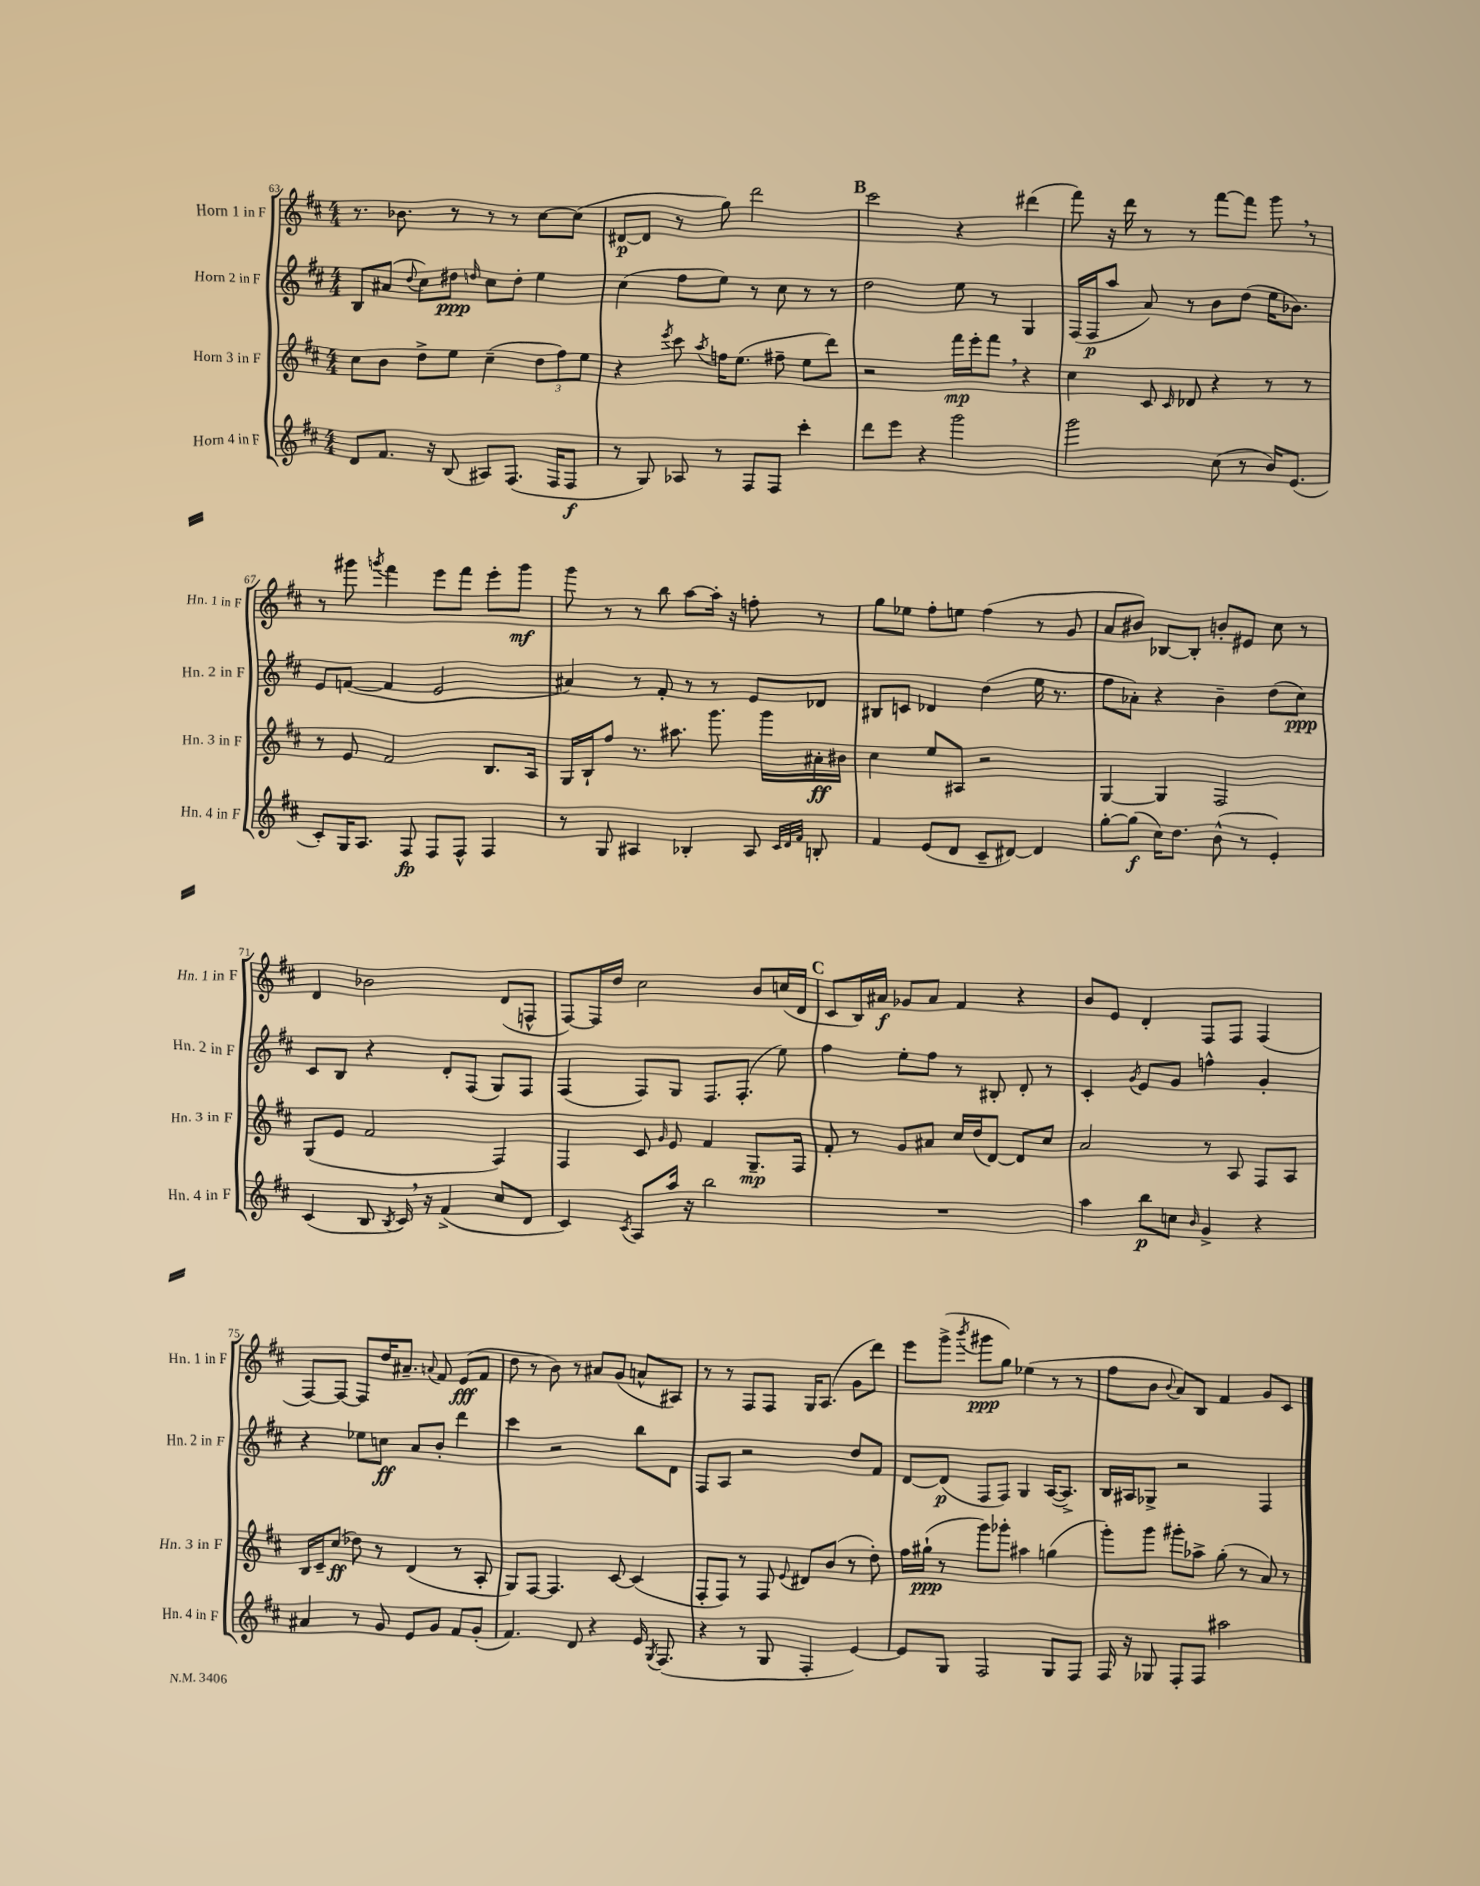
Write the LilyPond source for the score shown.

<<
\new StaffGroup <<
\new Staff = "s0" \with { instrumentName = "Horn 1 in F" shortInstrumentName = "Hn. 1 in F" } {
    \clef treble \key d \major \numericTimeSignature \time 4/4
    \autoBeamOff r8. bes'8. r8 r8 r8 cis''8[~ cis''8]( |
    dis'8[~\p dis'8] r8 g''8) d'''2 |
    \mark \markup { \bold "B" } cis'''2 r4 dis'''4( |
    fis'''8) r16 d'''16 r8 r8 fis'''8[~ fis'''8] g'''8 \breathe r8 |
    r8 gis'''8 \acciaccatura { g'''8 } fis'''4 e'''8[ fis'''8] e'''8[-. g'''8]\mf |
    g'''8 r8 r8 b''8 a''8[~ a''16]-. r16 f''8-. r8 |
    g''8[ ees''8] fis''8[-. e''8] fis''4( r8 g'8 |
    a'8[ bis'8]) bes8[~ bes8]-. b'8[-. eis'8] cis''8 r8 |
    d'4 bes'2 d'8[( f8]-^ |
    fis8[~) fis16 d''16] cis''2 b'8[ c''16( d'16] |
    \mark \markup { \bold "C" } cis'8[ b16) ais'16]\f ges'8[ ais'8] fis'4 r4 |
    b'8[ e'8] d'4-. fis8[ fis8] fis4( |
    fis8[~) fis8]~ fis8[ d''16 ais'8.]-- \appoggiatura { a'8 } fis'8 e'8[\fff( fis'8] |
    d''8 r8 b'8) r8 ais'8[ g'8]( a'8[-^ ais8]) |
    r8 r8 fis8[ fis8] g16[ a8.]( g'8[ d'''8]) |
    e'''8[ g'''8]->( \acciaccatura { b'''8 } gis'''8[\ppp g''8]) ees''4( r8 r8 |
    fis''8[ b'8] \appoggiatura { b'8 } a'8[) b8] fis'4 g'8[ cis'8] \bar "|." |
}
\new Staff = "s1" \with { instrumentName = "Horn 2 in F" shortInstrumentName = "Hn. 2 in F" } {
    \clef treble \key d \major \numericTimeSignature \time 4/4
    \autoBeamOff b8[ ais'8]( \appoggiatura { d''8 } cis''8[) dis''8]\ppp \grace { d''16 } cis''8[ d''8]-. e''4 |
    cis''4( fis''8[ e''8]) r8 cis''8 r8 r8 |
    \mark \markup { \bold "B" } d''2 e''8 r8 g4 |
    fis16[( fis16\p a''8] a'8) r8 b'8[ d''8]( e''16[ bes'8.]) |
    e'8[ f'8]~( f'4 e'2 |
    ais'4) r8 fis'8-. r8 r8 e'8[ des'8] |
    bis8[ c'8] des'4 d''4( e''16 r8. |
    fis''8[ aes'8]-.) r4 b'4-- d''8[( cis''8]\ppp) |
    cis'8[ b8] r4 d'8[-. fis8]( g8[) fis8] |
    fis4( fis8[) g8] fis8.[ fis8.]-.( e''8) |
    \mark \markup { \bold "C" } fis''4 e''8[-. fis''8] r8 bis8-. d'8-. r8 |
    cis'4-. \acciaccatura { g'8 } e'8[ g'8] f''4-^ g'4-. |
    r4 ees''8[ c''8]\ff a'8[ b'8]-. d'''4 |
    cis'''4 r2 b''8[ d'8] |
    fis8[ a8] r2 d''8[ fis'8] |
    d'8[~ d'8]\p( fis8[ fis8]) g4 a16[~( a8.]->) |
    b16[ ais16 ges8]-> r2 fis4 \bar "|." |
}
\new Staff = "s2" \with { instrumentName = "Horn 3 in F" shortInstrumentName = "Hn. 3 in F" } {
    \clef treble \key d \major \numericTimeSignature \time 4/4
    \autoBeamOff cis''8[ b'8] d''8[-> e''8] cis''4--( \tuplet 3/2 { d''8[ fis''8) e''8] } |
    r4 \acciaccatura { e'''8 } cis'''8 \acciaccatura { a''8 } f''16[ e''8.]( fis''8-- e''8[ d'''8]) |
    \mark \markup { \bold "B" } r2 fis'''16[\mp e'''16-. fis'''8] \breathe r4 |
    cis''4 cis'8 \grace { cis'16 } des'8 r4 r8 r8 |
    r8 e'8 fis'2 b8.[ a16] |
    g16[ b16-! fis''8] r8. ais''8. g'''8. g'''16[ ais'16-.\ff bis'16] |
    cis''4 e''8[ ais8] r2 |
    g4~ g4 fis2 |
    g8[( e'8] fis'2 fis4) |
    fis4 cis'8 \grace { g'16 } e'8 fis'4 g8.[--\mp fis16] |
    \mark \markup { \bold "C" } fis'8-. r8 g'8[ ais'8] cis''16[ d''16( d'8]~) d'8[ cis''8] |
    a'2 r8 a8 fis8[ a8] |
    b16[ cis'16-- cis''8]\ff( des''8) r8 d'4( r8 a8-. |
    g8[) fis8]~ fis4. cis'8~ cis'4( |
    fis8[-. fis8]) r8 fis8 \appoggiatura { e'8 } dis'8[ b'8]( r8 d''8-.) |
    fis''16[ gis''16]-!\ppp( r8 g'''8[) ges'''8]-. ais''4 g''4( |
    g'''8[-.) g'''8] gis'''8[-. aes''8]-> g''8-.( r8 a'8) r8 \bar "|." |
}
\new Staff = "s3" \with { instrumentName = "Horn 4 in F" shortInstrumentName = "Hn. 4 in F" } {
    \clef treble \key d \major \numericTimeSignature \time 4/4
    \autoBeamOff d'8[ fis'8.] r16 b8( ais8[) fis8.]( fis16[ fis8]\f |
    r8 g8) aes8 r8 fis8[ fis8] cis'''4-. |
    \mark \markup { \bold "B" } d'''8[ e'''8] r4 g'''2 |
    g'''2 cis''8( r8 b'16[) e'8.]( |
    cis'8[-.) g16 a8.] fis8\fp fis8[ fis8]-^ fis4 |
    r8 g8 ais4 bes4-. ais8 \grace { cis'32[ d'32 fis'32] } b8-. |
    fis'4 e'8[( d'8] cis'8[-- dis'8]~) dis'4 |
    g''8[~-. g''8]\f( cis''16[) d''8.] b'8-^( r8 e'4-.) |
    cis'4( b8 \acciaccatura { b8 } cis'16) \breathe r16 fis'4->( cis''8[ d'8] |
    cis'4) \acciaccatura { cis'8 } a8[ a''16] r16 b''2 |
    \mark \markup { \bold "C" } R1 |
    a''4 b''8[\p c''8] \grace { b'16 } g'4-> r4 |
    ais'4 r8 g'8 e'8[ g'8] fis'8[ g'8]-.( |
    fis'4.) d'8 r4 e'16 \acciaccatura { g8 } fis8.( |
    r4 r8 g8 fis4-. e'4~) |
    e'8[ g8] fis2 g8[ fis8] |
    fis16 r16 ges8 fis8[-. fis8] ais''2 \bar "|." |
}
>>
>>
\layout { \context { \Score currentBarNumber = #63 } }
